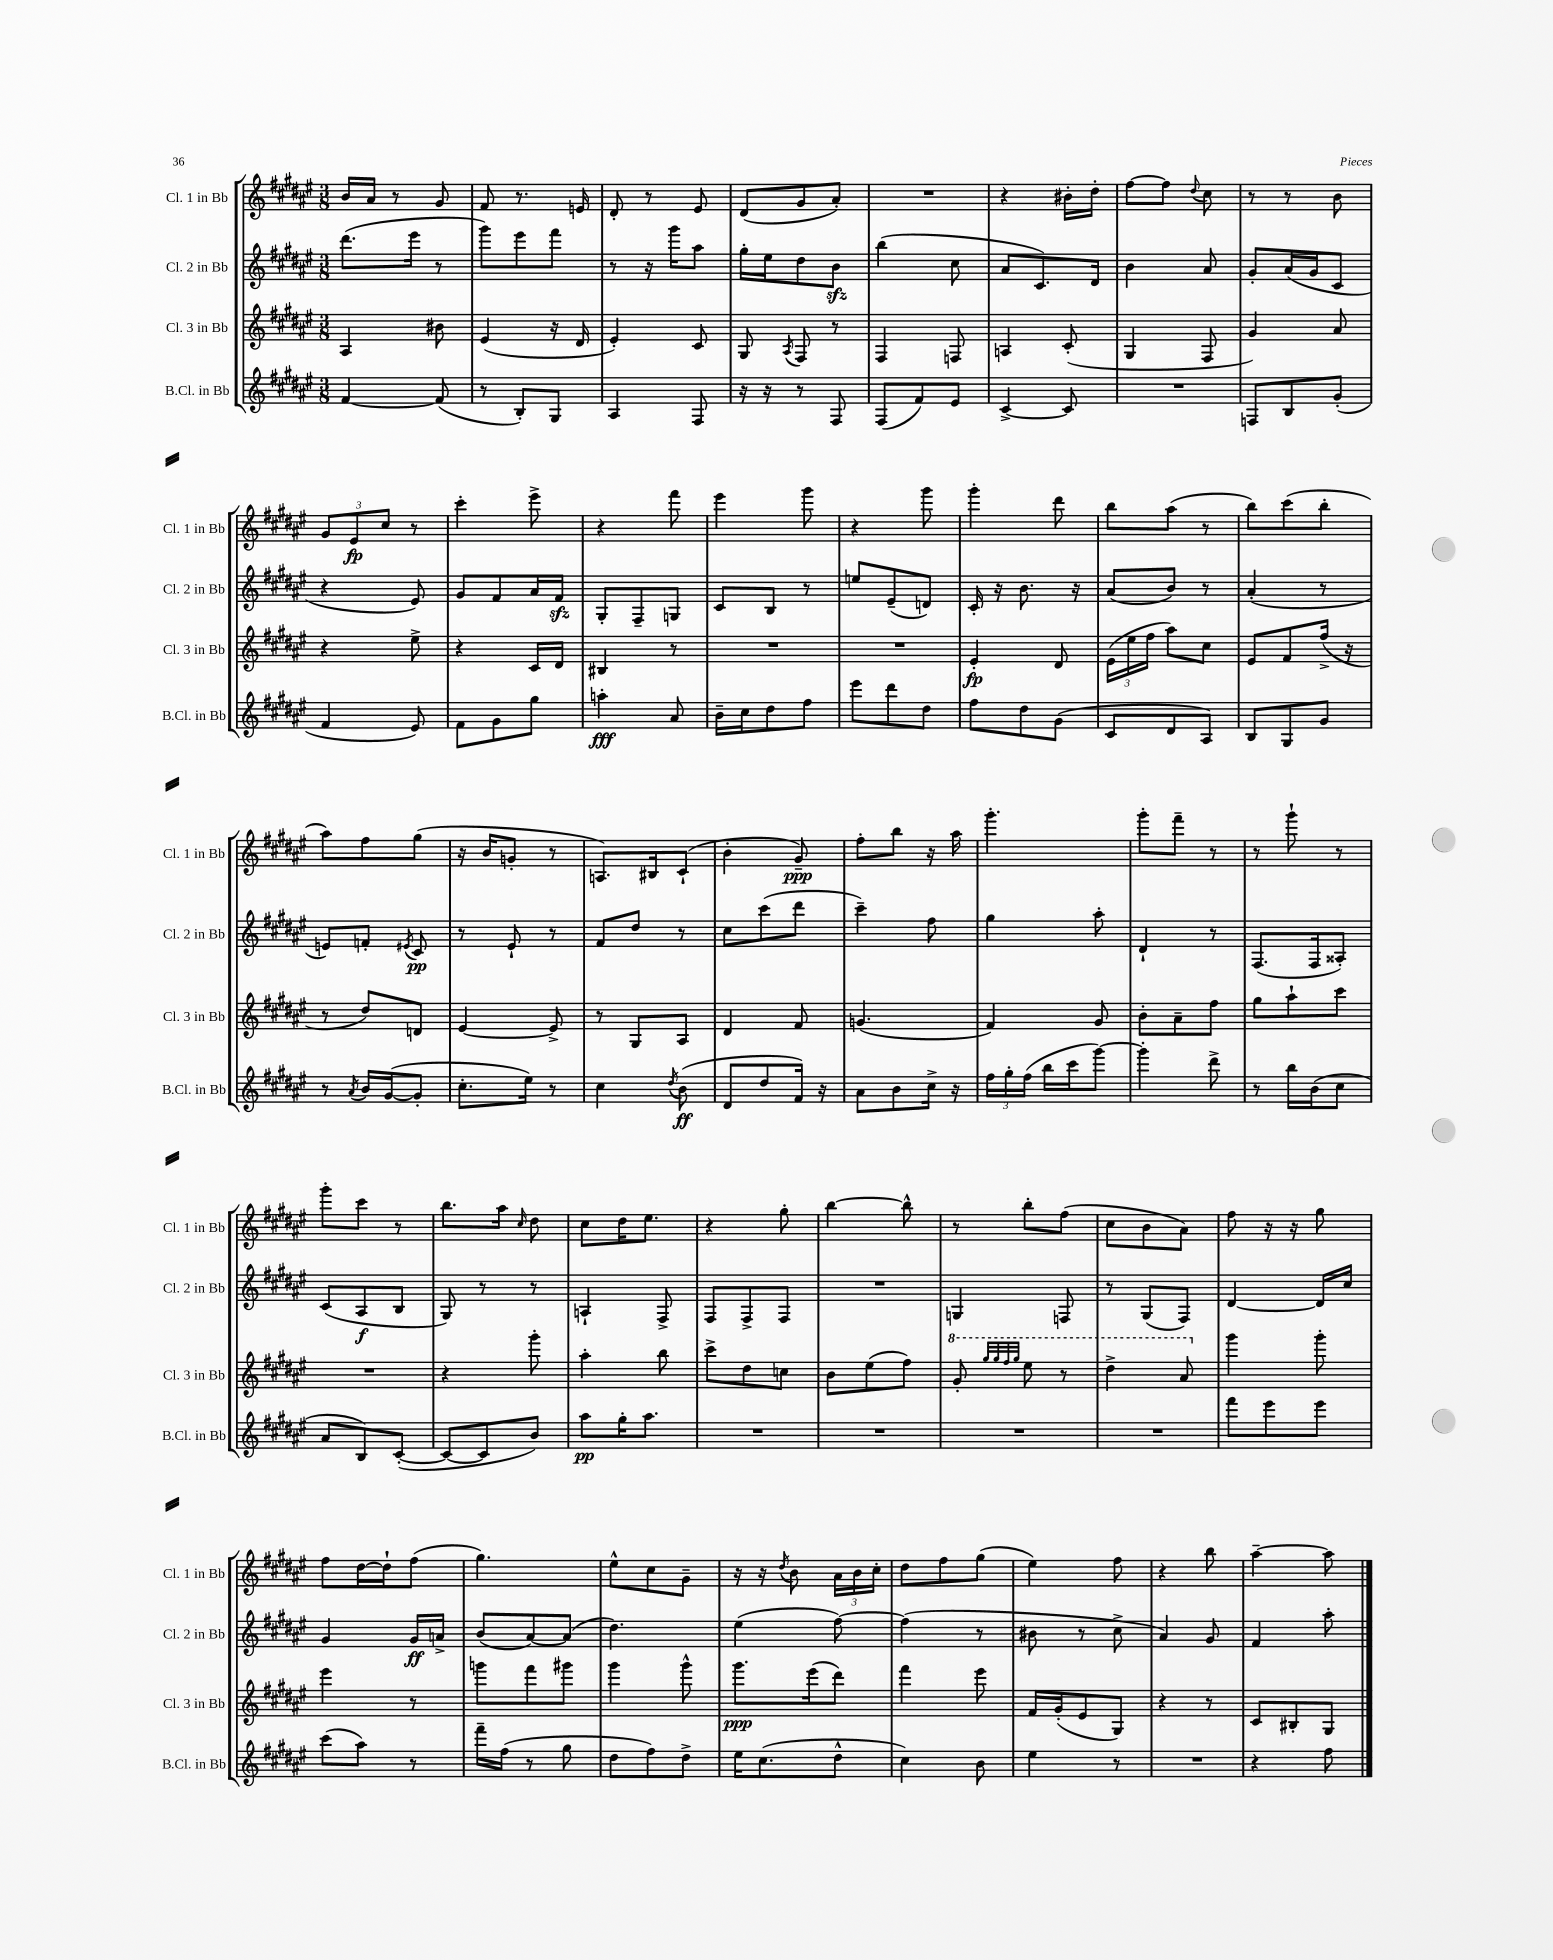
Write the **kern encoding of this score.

**kern	**kern	**kern	**kern
*staff4	*staff3	*staff2	*staff1
*clefG2	*clefG2	*clefG2	*clefG2
*k[f#c#g#d#a#e#]	*k[f#c#g#d#a#e#]	*k[f#c#g#d#a#e#]	*k[f#c#g#d#a#e#]
*M3/8	*M3/8	*M3/8	*M3/8
[4f#/	4A#/	(8.ddd#\L	16b/LL
.	.	.	16a#/JJ
.	.	.	8r
.	.	16eee#\Jk	.
(8f#/]	8b#\	8r	8g#/
=	=	=	=
8r	(4e#/	8ggg#\L)	8f#/
8B'/L)	.	8eee#\	8.r
8G#/J	16r	8fff#\J	.
.	16d#/	.	16e/
=	=	=	=
4A#/	4e#'/)	8r	8d#'/
.	.	16r	8r
.	.	16ggg#\LK	.
8F#/	8c#/	8aa#\J	8e#/
=	=	=	=
16r	8G#/	16gg#'\LL	(8d#/L
16r	.	16ee#\J	.
.	8qA#/	.	.
8r	8F#/	8dd#\	8g#/
8F#/	8r	8b\J	8a#'/J)
=	=	=	=
(8F#/L	4F#/	(4bb\	4.r
8f#/)	.	.	.
8e#/J	8F/	8cc#\	.
=	=	=	=
[4c#^/	4A/	8a#/L	4r
.	.	8.c#/)	.
8c#/]	(8c#'/	.	16b#'\LL
.	.	16d#/Jk	16dd#'\JJ
=	=	=	=
4.r	4G#/	4b\	[8ff#\L
.	.	.	8ff#\]J
.	.	.	8qqdd#/
.	8F#/	8a#/	8cc#\
=	=	=	=
8F/L	4g#/)	8g#'/L	8r
8B/	.	(16a#/L	8r
.	.	16g#/J	.
(8g#'/J	8a#/	8c#/J	8b\
=	=	=	=
4f#/	4r	4r	12g#/L
.	.	.	12e#/
.	.	.	12cc#/J
8e#/)	8ee#^\	8e#/)	8r
=	=	=	=
8f#\L	4r	8g#/L	4ccc#'\
8g#\	.	8f#/	.
8gg#\J	16c#/LL	16a#/L	8eee#^\
.	16d#/JJ	16f#/JJ	.
=	=	=	=
4aa'\	4B#/	8G#'/L	4r
.	.	8F#~/	.
8a#/	8r	8G/J	8fff#\
=	=	=	=
16b~\LL	4.r	8c#/L	4eee#\
16cc#\J	.	.	.
8dd#\	.	8B/J	.
8ff#\J	.	8r	8ggg#\
=	=	=	=
8eee#\L	4.r	8ee/L	4r
8ddd#\	.	(8e#~/	.
8dd#\J	.	8d/J)	8ggg#\
=	=	=	=
8ff#\L	4e#'/	16c#'/	4ggg#'\
.	.	16r	.
8dd#\	.	8.b\	.
(8g#\J	8d#/	.	8ddd#\
.	.	16r	.
=	=	=	=
8c#/L	(24e#\LL	(8a#/L	8bb\L
.	24ee#\	.	.
.	24ff#\JJ	.	.
8d#/	8aa#\L)	8b/J)	(8aa#\J
8A#/J)	8cc#\J	8r	8r
=	=	=	=
8B/L	8e#/L	(4a#'/	8bb\L)
8G#/	8f#/	.	(8ccc#\
8g#/J	(16ff#^/Jk	8r	8bb'\J
.	16r	.	.
=	=	=	=
8r	8r	8e/L)	8aa#\L)
8qa#/	.	.	.
16b/LL	8dd#/L)	8f'/J	8ff#\
([16g#/J	.	.	.
.	.	8qe#/	.
8g#'/]J	8d/J	8c#/	(8gg#\J
=	=	=	=
8.cc#'\L	[4e#/	8r	16r
.	.	.	16b/LK
.	.	8e#`/	8g'/J
16ee#\Jk)	.	.	.
8r	8e#^/]	8r	8r
=	=	=	=
4cc#\	8r	8f#/L	8.A/L)
.	8G#/L	8dd#/J	.
.	.	.	16B#/k
8qdd#/	.	.	.
(8b\	8A#/J	8r	(8c#`/J
=	=	=	=
8d#/L	4d#/	8cc#\L	4b'\
8dd#/	.	(8ccc#\	.
16f#/Jk)	8f#/	8ddd#\J	8g#~/)
16r	.	.	.
=	=	=	=
8a#\L	(4.g/	4ccc#~\)	8ff#'\L
8b\	.	.	8bb\J
16cc#^\Jk	.	8ff#\	16r
16r	.	.	16aa#\
=	=	=	=
24ff#\LL	4f#/)	4gg#\	4.ggg#'\
24gg#'\	.	.	.
(24ff#\JJ	.	.	.
16bb\LL	.	.	.
16ccc#\J	.	.	.
[8ggg#\J)	8g#/	8aa#'\	.
=	=	=	=
4ggg#'\]	8b'\L	4d#`/	8ggg#'\L
.	8a#~\	.	8fff#~\J
8ddd#^\	8ff#\J	8r	8r
=	=	=	=
8r	8gg#\L	(8.F#/L	8r
16bb\LL	8aa#`\	.	8ggg#`\
(16b\J	.	16F#/k	.
8cc#\J	8ccc#\J	8A##'/J)	8r
=	=	=	=
8a#/L	4.r	(8c#/L	8ggg#'\L
8B/)	.	8A#/	8ccc#\J
([8c#'/J	.	8B/J	8r
=	=	=	=
8c#/_L	4r	8G#/)	8.bb\L
8c#/]	.	8r	.
.	.	.	16aa#\Jk
.	.	.	16qqcc#/
8b/J)	8ggg#'\	8r	8dd#\
=	=	=	=
8aa#\L	4aa#'\	4A`/	8cc#\L
16gg#'\K	.	.	16dd#\K
8.aa#\J	.	.	8.ee#\J
.	8bb\	8F#^/	.
=	=	=	=
4.r	8ccc#^\L	8F#/L	4r
.	8dd#\	8F#^/	.
.	8cc\J	8F#/J	8gg#'\
=	=	=	=
4.r	8b\L	4.r	[4bb\
.	(8ee#\	.	.
.	8ff#\J)	.	8bb^^\]
=	=	=	=
4.r	8gg#'/	4G/	8r
.	32qqggg#/LLL	.	.
.	32qqggg#/	.	.
.	32qqfff#/	.	.
.	32qqggg#/JJJ	.	.
.	8eee#\	.	8bb'\L
.	8r	8F/	(8ff#\J
=	=	=	=
4.r	4ddd#^\	8r	8cc#\L
.	.	(8G#/L	8b\
.	8aa#/	8F#/J)	8a#\J)
=	=	=	=
8fff#\L	4ggg#\	[4d#/	8ff#\
8eee#\	.	.	16r
.	.	.	16r
8eee#\J	8ggg#'\	16d#/]LL	8gg#\
.	.	16cc#/JJ	.
=	=	=	=
(8ccc#\L	4eee#\	4g#/	8ff#\L
8aa#\J)	.	.	[16dd#\L
.	.	.	16dd#`\]J
8r	8r	16g#/LL	(8ff#\J
.	.	16a^/JJ	.
=	=	=	=
16fff#~\LL	8ggg\L	(8b/L	4.gg#\)
(16ff#\JJ	.	.	.
8r	8fff#\	[8a#/)	.
8gg#\	8ggg#\J	(8a#/]J	.
=	=	=	=
8dd#\L	4ggg#\	4.dd#\)	8ee#^^\L
8ff#\)	.	.	8cc#\
8dd#^\J	8ggg#^^\	.	8g#~\J
=	=	=	=
16ee#\LK	8.ggg#\L	(4ee#\	16r
(8.cc#\	.	.	16r
.	.	.	8qdd#/
.	.	.	8b\
.	(16eee#\k	.	.
8dd#^^\J	8ddd#\J)	[8ff#\)	24a#\LL
.	.	.	24b\
.	.	.	24cc#'\JJ
=	=	=	=
4cc#\)	4fff#\	(4ff#\]	8dd#\L
.	.	.	8ff#\
8b\	8eee#\	8r	(8gg#\J
=	=	=	=
4ee#\	16f#/LL	8b#\	4ee#\)
.	(16g#'/J	.	.
.	8e#/	8r	.
8r	8G#/J)	8cc#^\	8ff#\
=	=	=	=
4.r	4r	4a#/)	4r
.	8r	8g#/	8bb\
=	=	=	=
4r	8c#/L	4f#/	[4aa#~\
.	8B#'/	.	.
8ff#\	8G#/J	8aa#'\	8aa#\]
==	==	==	==
*-	*-	*-	*-
